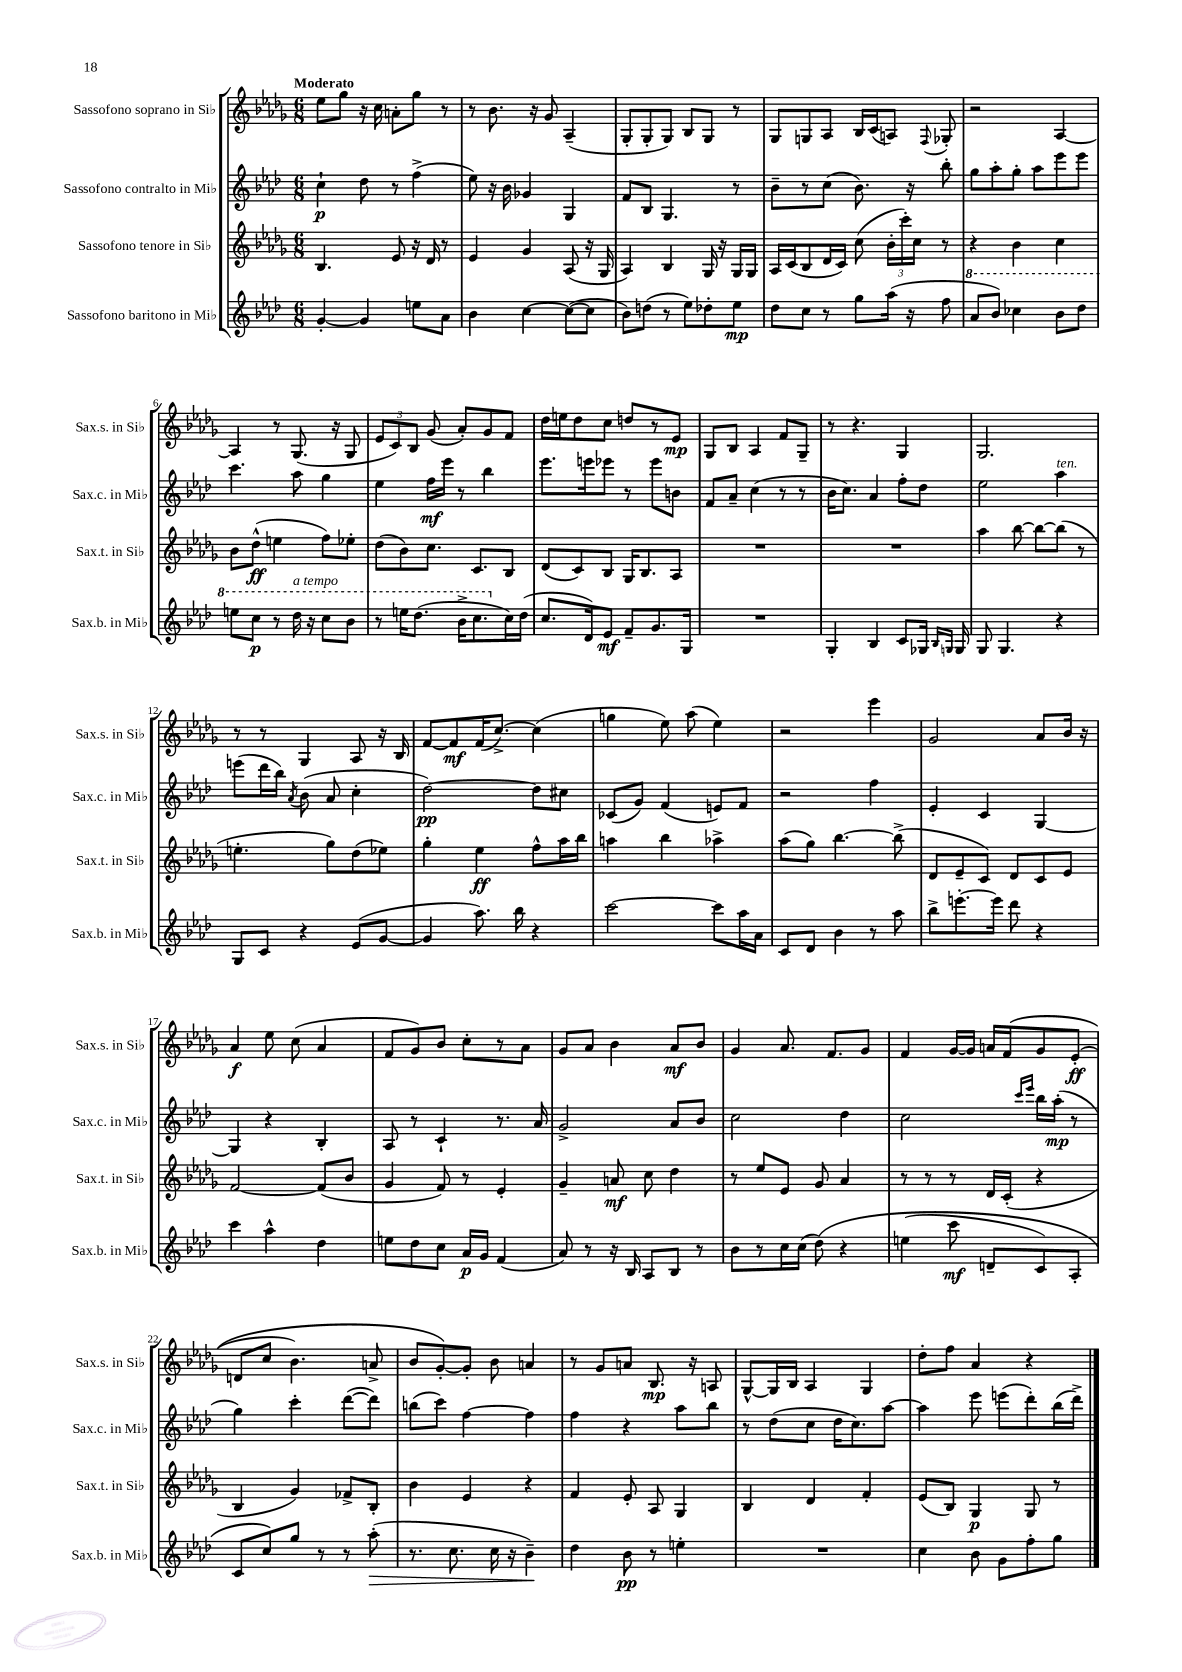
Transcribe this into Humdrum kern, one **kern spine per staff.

**kern	**dynam	**kern	**dynam	**kern	**dynam	**kern	**dynam
*part4	*part4	*part3	*part3	*part2	*part2	*part1	*part1
*staff4	*staff4	*staff3	*staff3	*staff2	*staff2	*staff1	*staff1
*I"Sassofono baritono in Mi♭	*	*I"Sassofono tenore in Si♭	*	*I"Sassofono contralto in Mi♭	*	*I"Sassofono soprano in Si♭	*
*I'Sax.b. in Mi♭	*	*I'Sax.t. in Si♭	*	*I'Sax.c. in Mi♭	*	*I'Sax.s. in Si♭	*
*clefG2	*	*clefG2	*	*clefG2	*	*clefG2	*
*k[b-e-a-d-]	*	*k[b-e-a-d-g-]	*	*k[b-e-a-d-]	*	*k[b-e-a-d-g-]	*
*M6/8	*	*M6/8	*	*M6/8	*	*M6/8	*
=1	=1	=1	=1	=1	=1	=1	=1
!	!	!	!	!	!	!LO:TX:a:B:t=Moderato	!
[4g'/	.	4.B-/	.	4cc`\	p	8ee-\L	.
.	.	.	.	.	.	8gg-\J	.
4g/]	.	.	.	8dd-\	.	16r	.
.	.	.	.	.	.	16cc\	.
.	.	8e-/	.	8r	.	8an'\L	.
8een\L	.	16r	.	(4ff^\	.	8gg-\J	.
.	.	16d-/	.	.	.	.	.
8a-\J	.	8r	.	.	.	8r	.
=2	=2	=2	=2	=2	=2	=2	=2
4b-\	.	4e-/	.	8ee-\)	.	8r	.
.	.	.	.	16r	.	8.b-\	.
.	.	.	.	16b-\	.	.	.
[4cc\	.	4g-/	.	4g-X/	.	.	.
.	.	.	.	.	.	16r	.
.	.	.	.	.	.	8g-/	.
(8cc\L_	.	(8A-/	.	4G/	.	(4A-~/	.
8cc\J]	.	16r	.	.	.	.	.
.	.	16G-/	.	.	.	.	.
=3	=3	=3	=3	=3	=3	=3	=3
8b-\L)	.	4A-/)	.	8f/L	.	8G-'/L	.
(8ddn\J	.	.	.	8B-/J	.	8G-'/	.
8r	.	4B-/	.	4.G/	.	8G-/J)	.
8ee-\L)	.	.	.	.	.	8B-/L	.
8dd-X'\	.	16G-/	.	.	.	8G-/J	.
.	.	16r	.	.	.	.	.
8ee-\J	mp	16G-/LL	.	8r	.	8r	.
.	.	16G-/JJ	.	.	.	.	.
=4	=4	=4	=4	=4	=4	=4	=4
8dd-\L	.	16A-/LL	.	8b-~\L	.	8G-/L	.
.	.	(16c/J	.	.	.	.	.
8cc\J	.	8B-/	.	8r	.	8Gn/	.
8r	.	16d-/L	.	(8cc\J	.	8A-/J	.
.	.	16c/JJ)	.	.	.	.	.
8gg\L	.	(8cc\	.	8.b-\)	.	16B-/LL	.
.	.	.	.	.	.	(16c/J	.
(16aa-\Jk	.	24b-'\LL	.	.	.	8An/J)	.
.	.	24ccc'\)	.	.	.	.	.
16r	.	.	.	16r	.	.	.
.	.	24cc\JJ	.	.	.	.	.
.	.	.	.	.	.	8qqF/	.
8ff\	.	8r	.	8bb-'\	.	8G-X'/	.
=5	=5	=5	=5	=5	=5	=5	=5
*8va	*	*	*	*	*	*	*
8aa-/L	.	4r	.	8gg\L	.	2r	.
8bb-/J)	.	.	.	8aa-'\	.	.	.
4ccc-X\	.	4b-\	.	8gg'\J	.	.	.
.	.	.	.	8aa-\L	.	.	.
8bb-\L	.	4cc\	.	8eee-\	.	[4A-/	.
8ddd-\J	.	.	.	8eee-\J	.	.	.
!!LO:LB:g=z
=6	=6	=6	=6	=6	=6	=6	=6
8eeen\L	.	8b-\L	.	4.ccc\	.	4A-/]	.
8ccc\J	p	(8dd-^^\J	ff	.	.	.	.
8r	.	4een\	.	.	.	8r	.
!LO:TX:a:i:t=a tempo	!	!	!	!	!	!	!
16ddd-\	.	.	.	8aa-\	.	(8.G-/	.
16r	.	.	.	.	.	.	.
8ccc\L	.	8ff\L)	.	4gg\	.	.	.
.	.	.	.	.	.	16r	.
8bb-\J	.	8ee-X'\J	.	.	.	8G-/	.
=7	=7	=7	=7	=7	=7	=7	=7
8r	.	(8dd-\L	.	4ee-\	.	12e-/L	.
.	.	.	.	.	.	12c/)	.
16eeen\KL	.	8b-\)	.	.	.	.	.
.	.	.	.	.	.	12B-/J	.
(8.ddd-\J	.	.	.	.	.	.	.
.	.	8.cc\J	.	16ff\LL	mf	(8g-/	.
.	.	.	.	16eee-\JJ	.	.	.
16bb-^\KL	.	.	.	8r	.	8a-'/L)	.
8.ccc\	.	8.c/L	.	.	.	.	.
.	.	.	.	4bb-\	.	8g-/	.
*X8va	*	*	*	*	*	*	*
16cc\L)	.	8B-/J	.	.	.	8f/J	.
(16dd-\JJ	.	.	.	.	.	.	.
=8	=8	=8	=8	=8	=8	=8	=8
8.cc/L	.	(8d-/L	.	8.eee-\L	.	16dd-\LL	.
.	.	.	.	.	.	16een\J	.
.	.	8c/)	.	.	.	8dd-\	.
16d-/k)	.	.	.	16eeen\k	.	.	.
8e-/J	mf	8B-/J	.	8eee-X\J	.	8cc\J	.
8f~/L	.	16G-/KL	.	8r	.	8ddn/L	.
.	.	8.B-/	.	.	.	.	.
8.g/	.	.	.	8eee-\L	.	8r	.
.	.	8A-/J	.	8bn\J	.	8e-/J	mp
16G/Jk	.	.	.	.	.	.	.
=9	=9	=9	=9	=9	=9	=9	=9
2.r	.	2.r	.	8f/L	.	8G-/L	.
.	.	.	.	8a-~/J	.	8B-/J	.
.	.	.	.	(4cc\	.	4A-/	.
.	.	.	.	8r	.	8f/L	.
.	.	.	.	8r	.	8G-~/J	.
=10	=10	=10	=10	=10	=10	=10	=10
4G'/	.	2.r	.	16b-\KL	.	8r	.
.	.	.	.	8.cc\J)	.	.	.
.	.	.	.	.	.	4.r	.
4B-/	.	.	.	4a-/	.	.	.
8c/L	.	.	.	8ff'\L	.	4G-/	.
16G-X/Jk	.	.	.	8dd-\J	.	.	.
16qqB-/LL	.	.	.	.	.	.	.
16qqGn/JJ	.	.	.	.	.	.	.
16G/	.	.	.	.	.	.	.
=11	=11	=11	=11	=11	=11	=11	=11
8G/	.	4aa-\	.	2ee-\	.	2.G-/	.
4.G/	.	.	.	.	.	.	.
.	.	[8bb-\	.	.	.	.	.
.	.	8bb-\L_	.	.	.	.	.
!	!	!	!	!LO:TX:a:i:t=ten.	!	!	!
4r	.	(8bb-\J]	.	4aa-\	.	.	.
.	.	8r	.	.	.	.	.
!!LO:LB:g=z
=12	=12	=12	=12	=12	=12	=12	=12
8G/L	.	4.een'\	.	(8eeen\L	.	8r	.
8c/J	.	.	.	16ddd-\L	.	8r	.
.	.	.	.	16bb-\JJ)	.	.	.
.	.	.	.	8qa-/	.	.	.
4r	.	.	.	(8b-\	.	4G-/	.
.	.	8gg-\L)	.	8a-/	.	.	.
(8e-/L	.	(8dd-\	.	4cc'\	.	8A-/	.
[8g/J	.	8ee-X\J)	.	.	.	16r	.
.	.	.	.	.	.	16B-/	.
=13	=13	=13	=13	=13	=13	=13	=13
4g/]	.	4gg-'\	.	[2dd-\)	pp	[8f/L	.
.	.	.	.	.	.	8f/]	mf
8.aa-\)	.	4ee-\	ff	.	.	(16f/K	.
.	.	.	.	.	.	[8.cc^/J)	.
16bb-\	.	.	.	.	.	.	.
4r	.	8ff^^\L	.	8dd-\L]	.	(4cc\]	.
.	.	16aa-\L	.	8cc#X\J	.	.	.
.	.	16bb-\JJ	.	.	.	.	.
=14	=14	=14	=14	=14	=14	=14	=14
[2ccc\	.	4aan\	.	(8c-X/L	.	4ggn\	.
.	.	.	.	8g/J)	.	.	.
.	.	4bb-\	.	(4f/	.	8ee-\)	.
.	.	.	.	.	.	(8aa-\	.
8ccc\L]	.	4aa-X^\	.	8en/L)	.	4ee-\)	.
16aa-\L	.	.	.	8f/J	.	.	.
16a-\JJ	.	.	.	.	.	.	.
=15	=15	=15	=15	=15	=15	=15	=15
8c/L	.	(8aa-\L	.	2r	.	2r	.
8d-/J	.	8gg-\J)	.	.	.	.	.
4b-\	.	[4.bb-\	.	.	.	.	.
8r	.	.	.	4ff\	.	4eee-\	.
8aa-\	.	(8bb-^\]	.	.	.	.	.
=16	=16	=16	=16	=16	=16	=16	=16
8bb-^\L	.	8d-/L	.	4e-'/	.	2g-/	.
[8.eeen'\	.	8e-~/	.	.	.	.	.
.	.	8c/J)	.	4c/	.	.	.
16eee\Jk]	.	.	.	.	.	.	.
8ddd-\	.	8d-/L	.	.	.	.	.
4r	.	8c/	.	[4G/	.	8a-/L	.
.	.	8e-/J	.	.	.	16b-/Jk	.
.	.	.	.	.	.	16r	.
!!LO:LB:g=z
=17	=17	=17	=17	=17	=17	=17	=17
4ccc\	.	[2f/	.	4G/]	.	4a-/	f
4aa-^^\	.	.	.	4r	.	8ee-\	.
.	.	.	.	.	.	(8cc\	.
4dd-\	.	(8f/L]	.	4B-'/	.	4a-/	.
.	.	8b-/J	.	.	.	.	.
=18	=18	=18	=18	=18	=18	=18	=18
8een\L	.	4g-/	.	8A-/	.	8f/L	.
8dd-\	.	.	.	8r	.	8g-/)	.
8cc\J	.	8f/)	.	4c`/	.	8b-/J	.
16a-/LL	p	8r	.	.	.	8cc'\L	.
16g/JJ	.	.	.	.	.	.	.
(4f/	.	4e-'/	.	8.r	.	8r	.
.	.	.	.	.	.	8a-\J	.
.	.	.	.	16a-/	.	.	.
=19	=19	=19	=19	=19	=19	=19	=19
8a-/)	.	4g-~/	.	2g^/	.	8g-/L	.
8r	.	.	.	.	.	8a-/J	.
16r	.	8an/	mf	.	.	4b-\	.
16B-/	.	.	.	.	.	.	.
8A-/L	.	8cc\	.	.	.	.	.
8B-/J	.	4dd-\	.	8a-/L	.	8a-/L	mf
8r	.	.	.	8b-/J	.	8b-/J	.
=20	=20	=20	=20	=20	=20	=20	=20
8b-\L	.	8r	.	2cc\	.	4g-/	.
8r	.	8ee-/L	.	.	.	.	.
16cc\L	.	8e-/J	.	.	.	8.a-/	.
(16cc\JJ	.	.	.	.	.	.	.
(8dd-\)	.	8g-/	.	.	.	.	.
.	.	.	.	.	.	8.f/L	.
4r	.	4a-/	.	4dd-\	.	.	.
.	.	.	.	.	.	8g-/J	.
=21	=21	=21	=21	=21	=21	=21	=21
(4een\	.	8r	.	2cc\	.	4f/	.
.	.	8r	.	.	.	.	.
8ccc\	mf	8r	.	.	.	[16g-/LL	.
.	.	.	.	.	.	16g-/JJ]	.
8dn~/L	.	16d-/LL	.	.	.	16an/LL	.
.	.	(16c'/JJ	.	.	.	(16f/J	.
.	.	.	.	16qqccc/LL	.	.	.
.	.	.	.	16qqeee-/JJ	.	.	.
8c/)	.	4r	.	16bb-\LL	.	8g-/	.
.	.	.	.	(16aa-'\JJ	mp	.	.
8A-'/J	.	.	.	8r	.	(8e-'/J	ff
!!LO:LB:g=z
=22	=22	=22	=22	=22	=22	=22	=22
8c/L	.	4B-/	.	4gg\)	.	8dn/L	.
8cc/)	.	.	.	.	.	8cc/J	.
8gg/J	.	4g-/)	.	4ccc'\	.	4.b-\)	.
8r	.	.	.	.	.	.	.
8r	.	8f-X^/L	.	([8ddd-\L	.	.	.
!	!LO:HP:b	!	!	!	!	!	!
(8aa-'\	>	8B-'/J	.	8ddd-\J])	.	8an^/	.
=23	=23	=23	=23	=23	=23	=23	=23
8.r	.	4b-\	.	(8bbn\L	.	8b-/L	.
.	.	.	.	8ccc\J)	.	[8g-'/)	.
8.cc\	.	.	.	.	.	.	.
.	.	4e-/	.	[4ff\	.	8g-'/J]	.
16cc\	.	.	.	.	.	8b-\	.
16r	.	.	.	.	.	.	.
4b-~\)	.	4r	.	4ff\]	.	4an/	.
.	]	.	.	.	.	.	.
=24	=24	=24	=24	=24	=24	=24	=24
4dd-\	.	4f/	.	4ff\	.	8r	.
.	.	.	.	.	.	8g-/L	.
8b-\	pp	8e-'/	.	4r	.	8an/J	.
8r	.	8A-/	.	.	.	8.B-/	mp
4een'\	.	4G-/	.	8aa-\L	.	.	.
.	.	.	.	.	.	16r	.
.	.	.	.	8bb-\J	.	8An/	.
=25	=25	=25	=25	=25	=25	=25	=25
2.r	.	4B-/	.	8r	.	[8G-^^/L	.
.	.	.	.	(8dd-\L	.	16G-/L]	.
.	.	.	.	.	.	16B-/JJ	.
.	.	4d-/	.	8cc\J	.	4A-/	.
.	.	.	.	16dd-\KL	.	.	.
.	.	.	.	8.cc\)	.	.	.
.	.	4f'/	.	.	.	4G-/	.
.	.	.	.	[8aa-\J	.	.	.
=26	=26	=26	=26	=26	=26	=26	=26
4cc\	.	(8e-/L	.	4aa-\]	.	8dd-'\L	.
.	.	8B-/J)	.	.	.	8ff\J	.
8b-\	.	4G-/	p	8eee-\	.	4a-/	.
8g\L	.	.	.	(8eeen\L	.	.	.
8ff'\	.	8G-/	.	8ddd-'\)	.	4r	.
8gg\J	.	8r	.	(16bb-\L	.	.	.
.	.	.	.	16ddd-^\JJ)	.	.	.
==	==	==	==	==	==	==	==
*-	*-	*-	*-	*-	*-	*-	*-
